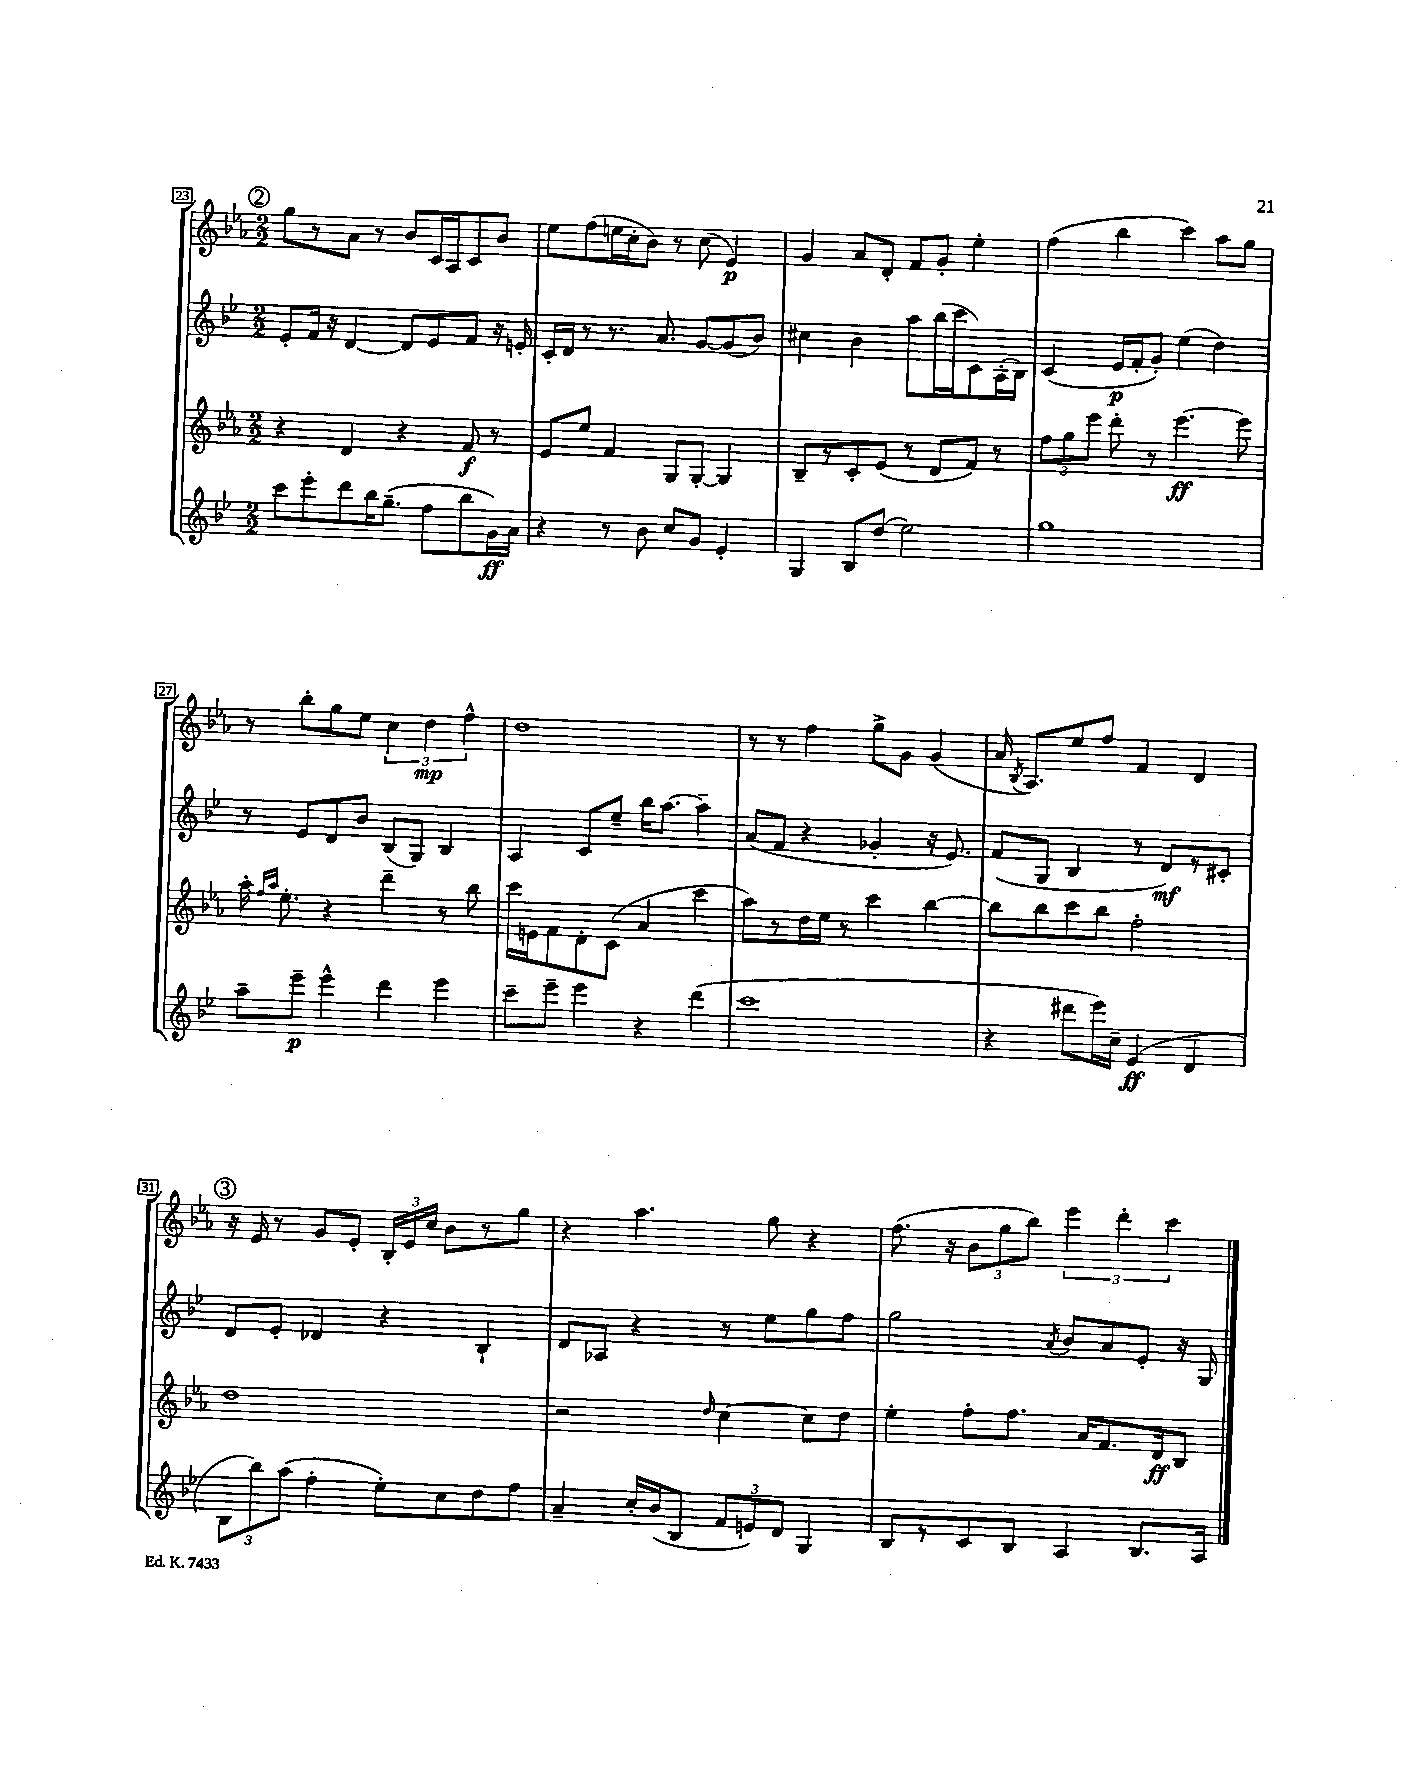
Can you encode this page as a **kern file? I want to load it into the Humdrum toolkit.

**kern	**kern	**kern	**kern
*staff4	*staff3	*staff2	*staff1
*clefG2	*clefG2	*clefG2	*clefG2
*k[b-e-]	*k[b-e-a-]	*k[b-e-]	*k[b-e-a-]
*M2/2	*M2/2	*M2/2	*M2/2
8ccc	4r	8e-'	8gg
8eee-'	.	16f	8r
.	.	16r	.
8ddd	4d	[4d	8a-
16bb-	.	.	8r
(8.gg~	.	.	.
.	4r	8d]	8b-
8ff	.	8e-	16c
.	.	.	16A-
8bb-	8f	8f	8c
16g)	8r	16r	8b-
16a	.	16e'	.
=	=	=	=
4r	8e-	16c'	8ee-
.	.	16d	.
.	8ee-	8r	(8ff
8r	4f	8.r	16ee
.	.	.	16cc'
8b-	.	.	8b-)
.	.	8.a	.
8cc	8G	.	8r
8g	[8G'	[8g	(8cc
4e-'	4G]	(8g]	4e-)
.	.	8b-)	.
=	=	=	=
4G	8B-~	4cc#	4g
.	8r	.	.
8B-	8c'	4b-	8a-
(8dd	(8e-	.	8d'
2ee-)	8r	8aa	8f
.	8d	(16bb-	8g'
.	.	16ccc	.
.	8f)	8c)	4ee-'
.	8r	(16A'	.
.	.	16B-)	.
=	=	=	=
1gg	12ff	(4c	(4ff
.	12gg	.	.
.	12eee-	.	.
.	8ddd'	16e-	4bb-
.	.	16f'	.
.	8r	8g')	.
.	[4.eee-	(4ee-	4ccc)
.	.	4dd)	8aa-
.	8eee-]	.	8gg
=	=	=	=
8aa~	16aa-'	8r	8r
.	16qqff	.	.
.	16qqaa-	.	.
.	8.ee-'	.	.
8eee-~	.	8e-	8bb-'
4eee-^^	4r	8d	8gg
.	.	8b-	8ee-
4ddd	4ddd~	(8B-	6cc
.	.	8G)	.
.	.	.	6dd
4eee-	8r	4B-	.
.	.	.	6ff^^
.	8bb-	.	.
=	=	=	=
8ccc~	16ccc	4A	1dd
.	16e	.	.
8eee-~	8f	.	.
4eee-	8d'	8c	.
.	(8c	8ee-~	.
4r	4a-	16bb-	.
.	.	[8.aa	.
(4ddd	4ccc	4aa~]	.
=	=	=	=
1ccc	8aa-)	(8a	8r
.	8r	8f	8r
.	16dd	4r	4ff
.	16ee-	.	.
.	8r	.	.
.	4ccc	4g-'	8gg^
.	.	.	8g
.	[4bb-	16r	(4g
.	.	8.e-)	.
=	=	=	=
4r	8bb-]	(8f	16a-
.	.	.	8qB-
.	.	.	8.A-)
.	8bb-	8G	.
8ddd#	8ccc	4B-	8ee-
16eee-)	8bb-	.	8ff
16cc~	.	.	.
(4e-	2ff'	8r	4f
.	.	8d)	.
4d	.	8r	4d
.	.	8c#'	.
=	=	=	=
12B-	1dd	8d	16r
.	.	.	16e-
12bb-)	.	.	.
.	.	8e-'	8r
(12aa	.	.	.
4ff'	.	4d-	8g
.	.	.	8e-'
8ee-')	.	4r	24B-'
.	.	.	24e-
.	.	.	24cc
8cc	.	.	8b-
8dd	.	4B-`	8r
8ff	.	.	8gg
=	=	=	=
4a~	2r	8d	4r
.	.	8A-	.
16cc'	.	4r	4.aa-
(16b-	.	.	.
8B-	.	.	.
.	16qqdd	.	.
12f	[4cc	8r	.
12e)	.	.	.
.	.	8ee-	8gg
12d	.	.	.
4G	8cc]	8gg	4r
.	8dd	8ff	.
=	=	=	=
8B-	4ee-'	2gg	(8.ff
8r	.	.	.
.	.	.	16r
8c	8ff'	.	12b-
.	.	.	12gg
8B-	8.ff	.	.
.	.	.	12bb-)
.	.	8qa	.
4A	.	8b-	6eee-
.	16a-	.	.
.	8.f	8a	.
.	.	.	6ddd'
8.B-	.	8e-'	.
.	16d	.	.
.	.	.	6ccc
.	8B-	16r	.
16A	.	16G	.
==	==	==	==
*-	*-	*-	*-
